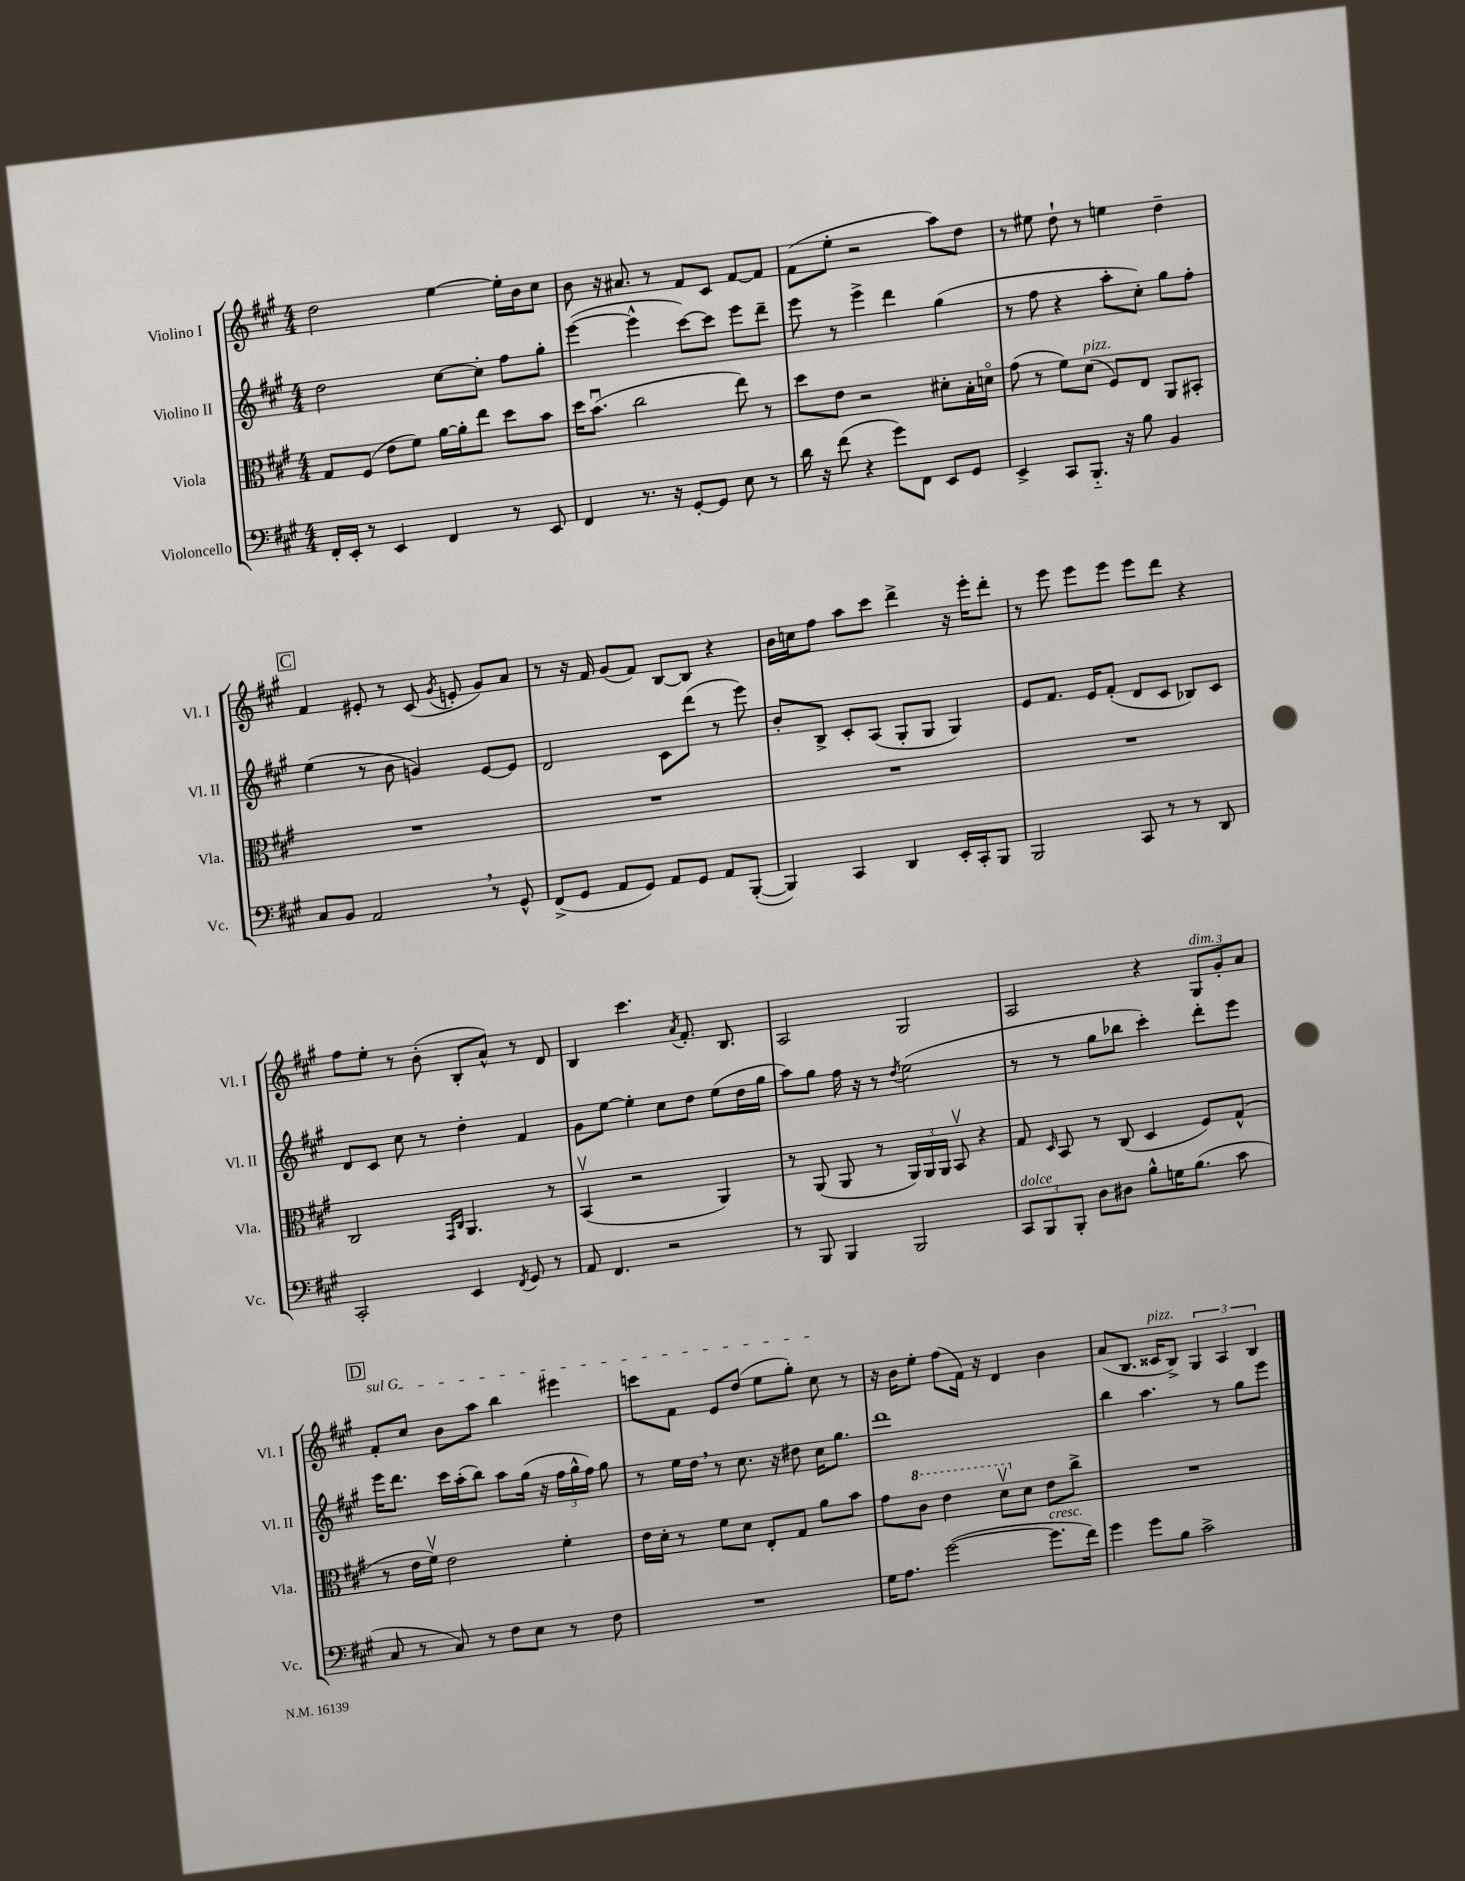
<<
\new StaffGroup <<
\new Staff = "s0" \with { instrumentName = "Violino I" shortInstrumentName = "Vl. I" } {
    \clef treble \key a \major \numericTimeSignature \time 4/4
    \autoBeamOff d''2 e''4~ e''16[-. b'16 cis''8] |
    b'8 r16 ais'8. r8 fis'8[ cis'8] fis'8[~ fis'8] |
    fis'8[( e''8]-. r2 a''8[) d''8] |
    r8 eis''8 d''8-! r8 e''4 d''4-- |
    \mark \markup { \box "C" } fis'4 eis'8-. r8 cis'8( \acciaccatura { gis'8 } e'8-. gis'8[) a'8] |
    r8 r16 fis'16 gis'8[( fis'8]) b8[~ b8] r4 |
    b'16[ c''16 fis''8] a''8[ cis'''8] d'''4-> r16 e'''16[-. d'''8]-. |
    r8 e'''8 e'''8[ e'''8] e'''8[ d'''8] r4 |
    fis''8[ e''8]-. r8 b'8-.( b8[-. a'8]-^) r8 d'8 |
    b4 cis'''4. \acciaccatura { a'8 } fis'8.-. b8. |
    a2 gis2 |
    a2 r4 \tuplet 3/2 { gis8[^\markup { \italic "dim." } gis'8-. a'8] } |
    \mark \markup { \box "D" } \once \override TextSpanner.bound-details.left.text = \markup { \italic "sul G" } fis'8[-.\startTextSpan cis''8] b'8[ a''8] b''4 eis'''4 |
    c'''8[ fis'8] e'8[ d''8]( e''8[ gis''8]-.) cis''8\stopTextSpan r8 |
    r16 b'16[ e''8]-. fis''8[( fis'16]) r16 d'4 b'4 |
    a'8[( b8.] cisis'16[^\markup { \italic "pizz." } b8]->) \tuplet 3/2 { gis4 a4 b4 } \bar "|." |
}
\new Staff = "s1" \with { instrumentName = "Violino II" shortInstrumentName = "Vl. II" } {
    \clef treble \key a \major \numericTimeSignature \time 4/4
    \autoBeamOff d''2 cis''8[~ cis''8]-. fis''8[ gis''8]-. |
    e'''4~( e'''4-^ cis'''8[~) cis'''8] e'''8[ d'''8]-- |
    e'''8 r8 e'''4-> d'''4 gis''4( |
    r8 fis''8 r4 a''8[-. cis''8]-.) gis''8[ fis''8]-. |
    \mark \markup { \box "C" } e''4( r8 b'8 g'4) e'8[~ e'8] |
    d'2 cis'8[ d'''8]( r8 e'''8) |
    b'8[-. b8]-> cis'8[-. a8]( gis8[-. gis8] gis4) |
    e'8[ fis'8.] e'16[ fis'8]-.( d'8[ cis'8] bes8[) cis'8] |
    d'8[ cis'8] cis''8 r8 d''4-. fis'4 |
    gis'8[ e''8]~ e''4-. cis''8[ d''8] e''8[( d''16 gis''16] |
    a''8[) gis''8] fis''16 r16 r8 \acciaccatura { d''8 } e''2( |
    r8 r8 gis''8[ bes''8] cis'''4-.) d'''8[-. e'''8] |
    \mark \markup { \box "D" } e'''16[ d'''8.] cis'''16[ a''16-.( b''8]) a''8[ gis''16]( r16 \tuplet 3/2 { fis''16[ gis''16-^ fis''16]) } gis''8 |
    r8 e''16[ d''16] \breathe r8 cis''8. r16 dis''8 cis''16[ gis''8.] |
    d'''1 |
    b''4 a''4. r8 gis''8[ e'''8] \bar "|." |
}
\new Staff = "s2" \with { instrumentName = "Viola" shortInstrumentName = "Vla." } {
    \clef alto \key a \major \numericTimeSignature \time 4/4
    \autoBeamOff gis8[ fis8]( e'8[ fis'8]) a'16[~ a'16-. e''8] d''8[ b'8] |
    d''16[ b'8.]\downbow( cis''2 e''8) r8 |
    d''8[ e'8] r2 dis'8[-. b16-. d'16]\flageolet |
    gis'8( r8 fis'8[) d'8]^\markup { \italic "pizz." }( fis8[) e8] a,8[ bis,8]-. |
    \mark \markup { \box "C" } R1 |
    R1 |
    R1 |
    R1 |
    cis2 \grace { gis,16[ cis16] } a,4. r8 |
    b,4\upbow( r2 a,4) |
    r8 a,8( a,8 r8 \tuplet 3/2 { a,16[) a,16 a,16] } b,8\upbow r4 |
    gis8 \grace { d16 } b,8 r8 cis8( d4 fis8[) gis8]-^( |
    \mark \markup { \box "D" } r8 e'16[ fis'16]\upbow) e'2 fis'4-. |
    e'16[ d'16]-. r8 fis'8[ d'8] e8[-. gis8] a'8[ b'8] |
    gis'8[ \ottava #1 cis''8] e''4 d''8[\upbow \ottava #0 d'8] e'8[ cis''8]-> |
    R1 \bar "|." |
}
\new Staff = "s3" \with { instrumentName = "Violoncello" shortInstrumentName = "Vc." } {
    \clef bass \key a \major \numericTimeSignature \time 4/4
    \autoBeamOff fis,16[-. e,16]-. r8 e,4 fis,4 r8 e,8 |
    fis,4 r8. r16 gis,8[~-. gis,8] e8 r8 |
    d'16 r16 fis'8( r4 gis'8[) fis,8] e,8[ gis,8] |
    e,4-> cis,8[ b,,8.]-_ r16 b8 b,4 |
    \mark \markup { \box "C" } cis8[ b,8] a,2 \breathe r8 gis,8-^ |
    fis,8[->( gis,8] a,8[ gis,8]) a,8[ gis,8] a,8[ b,,8]~-.( |
    b,,4) cis,4 d,4 e,16[-. cis,16-. b,,8] |
    b,,2 cis,8 r8 r8 d,8 |
    cis,2-. e,4 \acciaccatura { fis,8 } gis,8 r8 |
    a,8 fis,4. r2 |
    r8 b,,8 b,,4 b,,2 |
    \tuplet 3/2 { cis,8[^\markup { \italic "dolce" } b,,8 b,,8]-. } d8[ dis8] b8[-^ g16 b8.]( cis'8 |
    \mark \markup { \box "D" } cis8 r8 cis8) r8 fis8[ e8] r8 fis8 |
    R1 |
    gis16[ a8.] gis'2~( gis'8.[^\markup { \italic "cresc." } fis'16]) |
    gis'4 gis'8[ b8] cis'2-> \bar "|." |
}
>>
>>
\layout { \context { \Score \remove "Bar_number_engraver" } }
